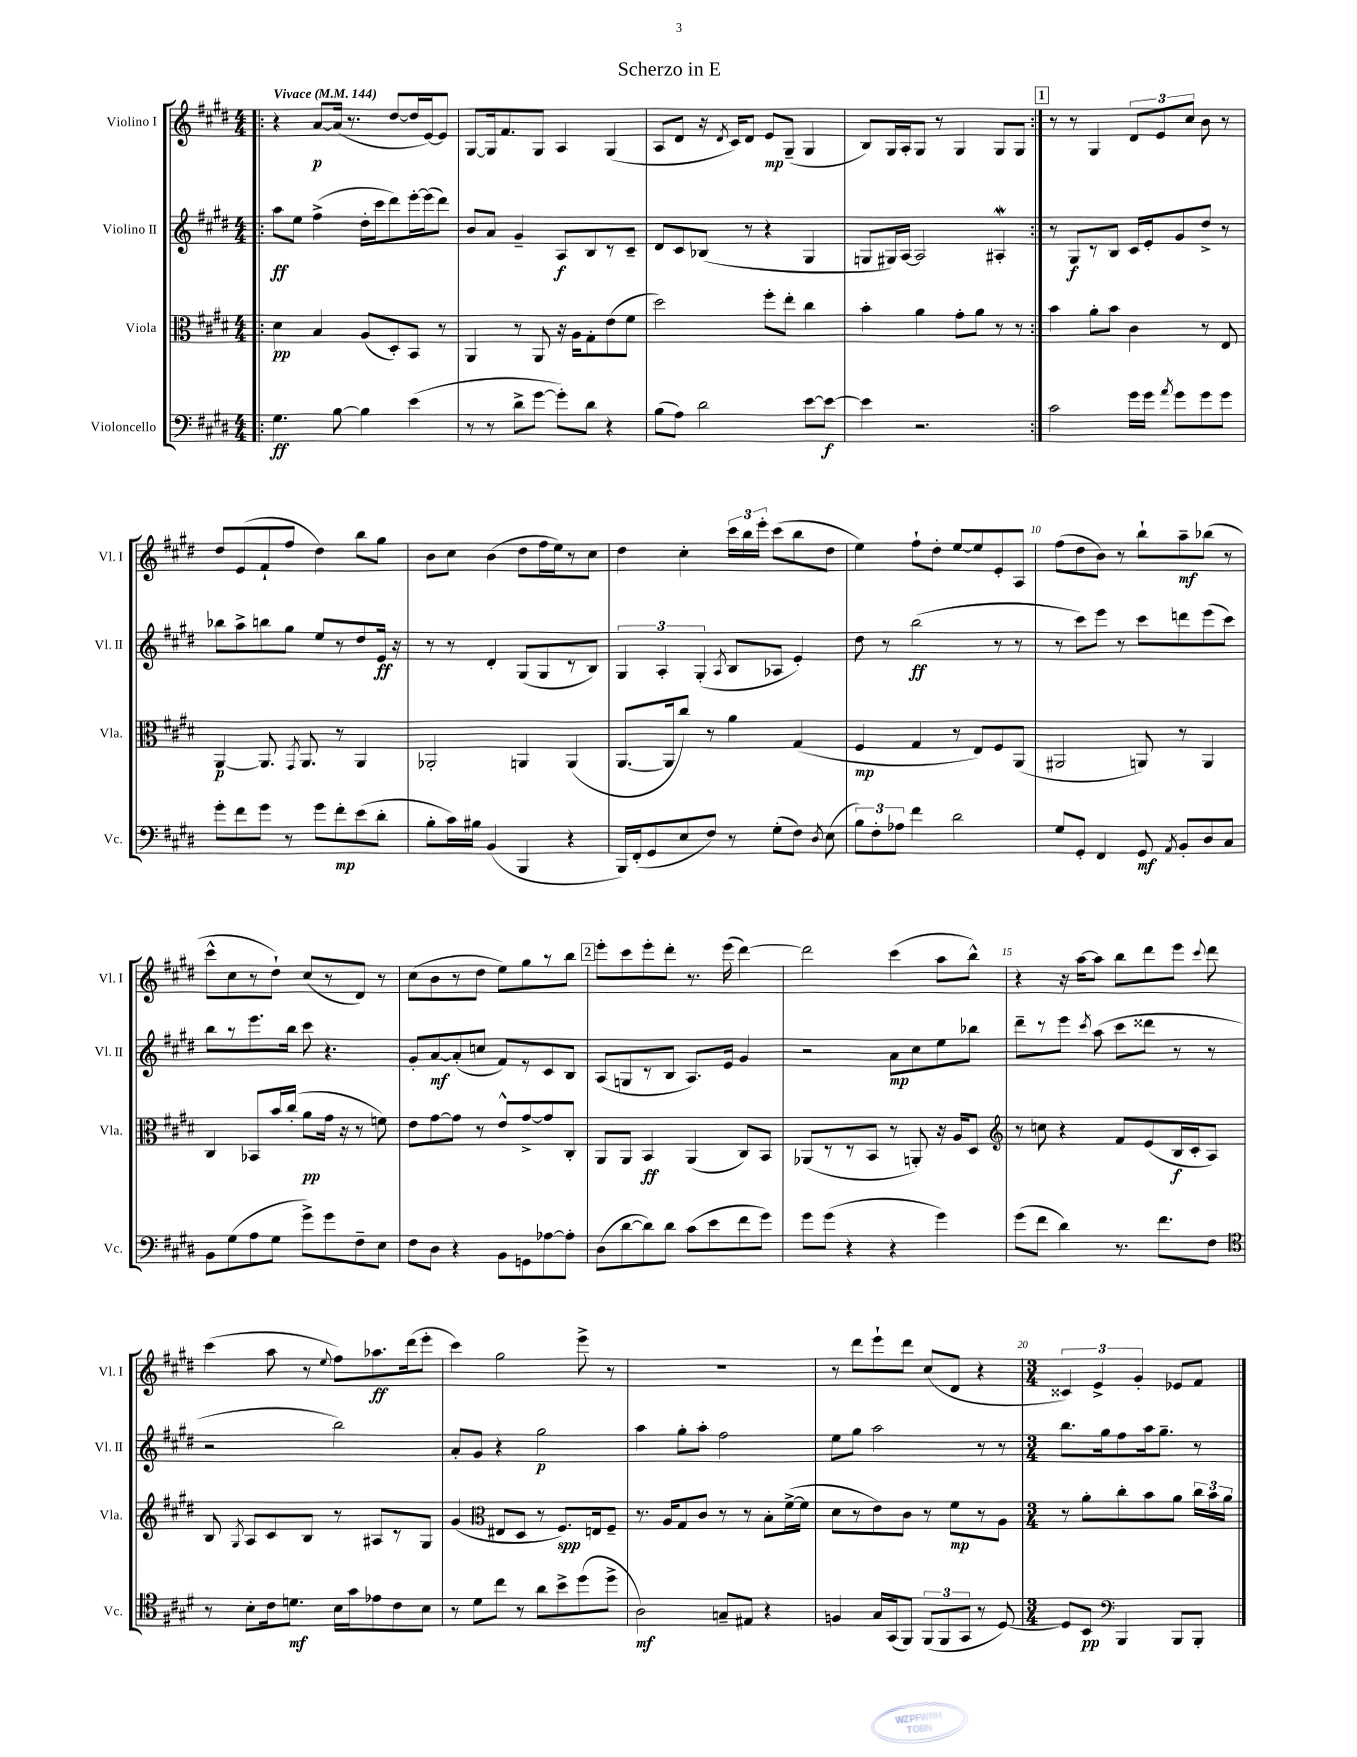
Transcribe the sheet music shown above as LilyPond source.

\header { title = "Scherzo in E" }
<<
\new StaffGroup <<
\new Staff = "s0" \with { instrumentName = "Violino I" shortInstrumentName = "Vl. I" } {
    \clef treble \key e \major \numericTimeSignature \time 4/4 \tempo "Vivace" 4 = 144
    \autoBeamOff \repeat volta 2 { \bar ".|:" r4 a'8[~\p a'16]( r8. dis''8[~ dis''16 e'16~) e'8] |
    gis8[~ gis16 fis'8. gis8] a4 gis4( |
    a8[ dis'8] r16 \acciaccatura { dis'8 } cis'16[) dis'8] e'8[\mp gis8]--( gis4 |
    b8[) gis16 a16-. gis8] r8 gis4 gis8[ gis8] | }
    \mark \markup { \box "1" } r8 r8 gis4 \tuplet 3/2 { dis'8[ e'8 cis''8] } b'8 r8 |
    dis''8[ e'8( fis'8-! fis''8] dis''4) b''8[ gis''8] |
    b'8[ cis''8] b'4( dis''8[ fis''16 e''16) r8 cis''8] |
    dis''4 cis''4-. \tuplet 3/2 { cis'''16[ b''16 e'''16]-. } cis'''8[( b''8 dis''8] |
    e''4) fis''8[-! dis''8]-. e''8[~ e''8 e'8-. a8] |
    fis''8[( dis''8 b'8]) r8 b''8[-! a''8--\mf bes''8]( r8 |
    cis'''8[-^ cis''8 r8 dis''8]-!) cis''8[( r8 dis'8]) r8 |
    cis''8[( b'8 r8 dis''8] e''8[) gis''8 r8 b''8] |
    \mark \markup { \box "2" } e'''8[-. cis'''8 e'''8-. dis'''8]-. r8. e'''16( dis'''4~) |
    dis'''2 cis'''4( a''8[ b''8]-^) |
    r4 r16 a''16[~ a''8] b''8[ dis'''8 e'''8] \appoggiatura { cis'''8 } dis'''8 |
    cis'''4( a''8 r8 \appoggiatura { e''8 } fis''8[) aes''8.\ff dis'''16( e'''8]-. |
    cis'''4) gis''2 e'''8-> r8 |
    R1 |
    r8 dis'''8[ e'''8-! dis'''8] cis''8[( dis'8] r4 |
    \numericTimeSignature \time 3/4 \tuplet 3/2 { cisis'4) e'4-> gis'4-. } ees'8[ fis'8] \bar "|." |
}
\new Staff = "s1" \with { instrumentName = "Violino II" shortInstrumentName = "Vl. II" } {
    \clef treble \key e \major \numericTimeSignature \time 4/4
    \autoBeamOff \repeat volta 2 { \bar ".|:" a''8[\ff e''8] fis''4->( dis''16[-. cis'''16 dis'''8) e'''16~-. e'''16( dis'''8]) |
    b'8[ a'8] gis'4-- a8[\f b8 r8 cis'8]-- |
    dis'8[ cis'8 bes8]( r8 r4 gis4 |
    g8[ gis16) a16]~ a2 ais4-.\mordent | }
    \mark \markup { \box "1" } r8 gis8[\f r8 b8] cis'16[ e'16-. gis'8 dis''8]-> r8 |
    bes''8[ a''8-> b''8 gis''8] e''8[ r8 dis''8 e'16]\ff r16 |
    r8 r8 dis'4-. gis8[( gis8 r8 b8]) |
    \tuplet 3/2 { gis4 a4-. gis4-.( } \acciaccatura { a8 } b8[ aes8] e'4-.) |
    dis''8 r8 b''2\ff( r8 r8 |
    r8 cis'''8[) e'''8] r8 cis'''8[ d'''8 e'''8( cis'''8]) |
    b''8[ r8 e'''8. b''16] cis'''8 r4. |
    gis'8[-. a'8~\mf a'8-.( c''8] fis'8[) r8 cis'8 b8] |
    \mark \markup { \box "2" } a8[( g8 r8 b8] a8.[) e'16] gis'4 |
    r2 a'8[\mp cis''8 e''8 bes''8] |
    dis'''8[-- r8 e'''8] \acciaccatura { cis'''8 } a''8( cis'''8[ disis'''8] r8 r8 |
    r2 b''2) |
    a'8[-. gis'8] r4 gis''2\p |
    a''4 gis''8[-. a''8]-. fis''2 |
    e''8[ gis''8] a''2 r8 r8 |
    \numericTimeSignature \time 3/4 b''8.[ gis''16 fis''8 a''16 gis''8.]-- r8 \bar "|." |
}
\new Staff = "s2" \with { instrumentName = "Viola" shortInstrumentName = "Vla." } {
    \clef alto \key e \major \numericTimeSignature \time 4/4
    \autoBeamOff \repeat volta 2 { \bar ".|:" dis'4\pp b4 a8[( dis8-.) b,8] r8 |
    a,4 r8 a,8 r16 a16[ gis8-. e'8( fis'8] |
    dis''2) fis''8[-. e''8]-. cis''4 |
    b'4-. a'4 gis'8[-. a'8] r8 r8 | }
    \mark \markup { \box "1" } b'4 a'8[-. b'8] cis'4 r8 e8 |
    a,4~\p a,8. \acciaccatura { gis,8 } a,8. r8 a,4 |
    aes,2-. a,4 a,4( |
    a,8.[~ a,16 cis''8]) r8 a'4 gis4( |
    fis4\mp gis4 r8 e8[) fis8 a,8]( |
    ais,2 a,8) r8 a,4 |
    cis4 bes,8[ b'16 cis''16]-.( a'8[\pp gis'16] r16 r8 f'8) |
    e'8[ gis'8~ gis'8] r8 e'8[-^ gis'8~-> gis'8 cis8]-. |
    \mark \markup { \box "2" } a,8[ a,8] b,4\ff a,4( cis8[) b,8] |
    aes,8[( r8 r8 b,8] r8 a,8-.) r16 a16[ dis8] |
    \clef treble r8 c''8 r4 fis'8[ e'8( b16\f cis'16-. a8]) |
    b8 \acciaccatura { gis8 } a8[ cis'8 b8] r8 ais8[ r8 gis8] |
    gis'4( \clef alto eis8[ dis8] r8 fis8.[\spp) e16 fis8]-- |
    r8. a16[ gis8 cis'8] r8 r8 b8[-. fis'16~->( fis'16] |
    dis'8[ r8 e'8) cis'8] r8 fis'8[\mp r8 a8] |
    \numericTimeSignature \time 3/4 r8 a'8[-. cis''8-. b'8 a'8] \tuplet 3/2 { cis''16[ b'16 a'16] } \bar "|." |
}
\new Staff = "s3" \with { instrumentName = "Violoncello" shortInstrumentName = "Vc." } {
    \clef bass \key e \major \numericTimeSignature \time 4/4
    \autoBeamOff \repeat volta 2 { \bar ".|:" gis4.\ff b8~ b4 e'4( |
    r8 r8 dis'8[-> gis'8]~ gis'8[-.) dis'8] r4 |
    b8[( a8]) dis'2 e'8[~ e'8]~\f |
    e'4 r2. | }
    \mark \markup { \box "1" } cis'2 gis'16[ gis'16] \acciaccatura { a'8 } gis'8[ gis'8 gis'8] |
    gis'8[-. fis'8 gis'8] r8 gis'8[ fis'8-.\mp e'8( dis'8]-. |
    b8[-. cis'16) bis16] b,4( b,,4 r4 |
    b,,16[) fis,16-.( gis,8 e8 fis8]) r8 gis8[-.( fis8]) \acciaccatura { dis8 } e8( |
    \tuplet 3/2 { b8[) fis8-. aes8] } fis'4 dis'2 |
    gis8[ gis,8]-. fis,4 gis,8\mf \acciaccatura { a,8 } b,8[-. dis8 cis8] |
    b,8[ gis8( a8 gis8] gis'8[->) gis'8 fis8-- e8] |
    fis8[ dis8] r4 b,8[ g,8 aes8~ aes8]-. |
    \mark \markup { \box "2" } dis8[( dis'8~ dis'8) dis'8] cis'8[( e'8 fis'8 gis'8]) |
    gis'8[ gis'8]( r4 r4 gis'4) |
    gis'8[( fis'8] dis'4) r8. fis'8.[ fis8] |
    \clef tenor r8 b8[-. cis'16 d'8.]\mf b16[ gis'16 ees'8 cis'8 b8] |
    r8 dis'8[ cis''8] r8 a'8[ b'8-> dis''8( dis''8]-> |
    a2\mf) g8[-- eis8] r4 |
    f4 gis16[ gis,16( fis,8]) \tuplet 3/2 { fis,8[( fis,8 gis,8] } r8 dis8~) |
    \numericTimeSignature \time 3/4 dis8[ b,8]\pp \clef bass b,,4 b,,8[ b,,8]-. \bar "|." |
}
>>
>>
\layout { \context { \Score \override BarNumber.break-visibility = ##(#f #t #t) barNumberVisibility = #(every-nth-bar-number-visible 5) } }
